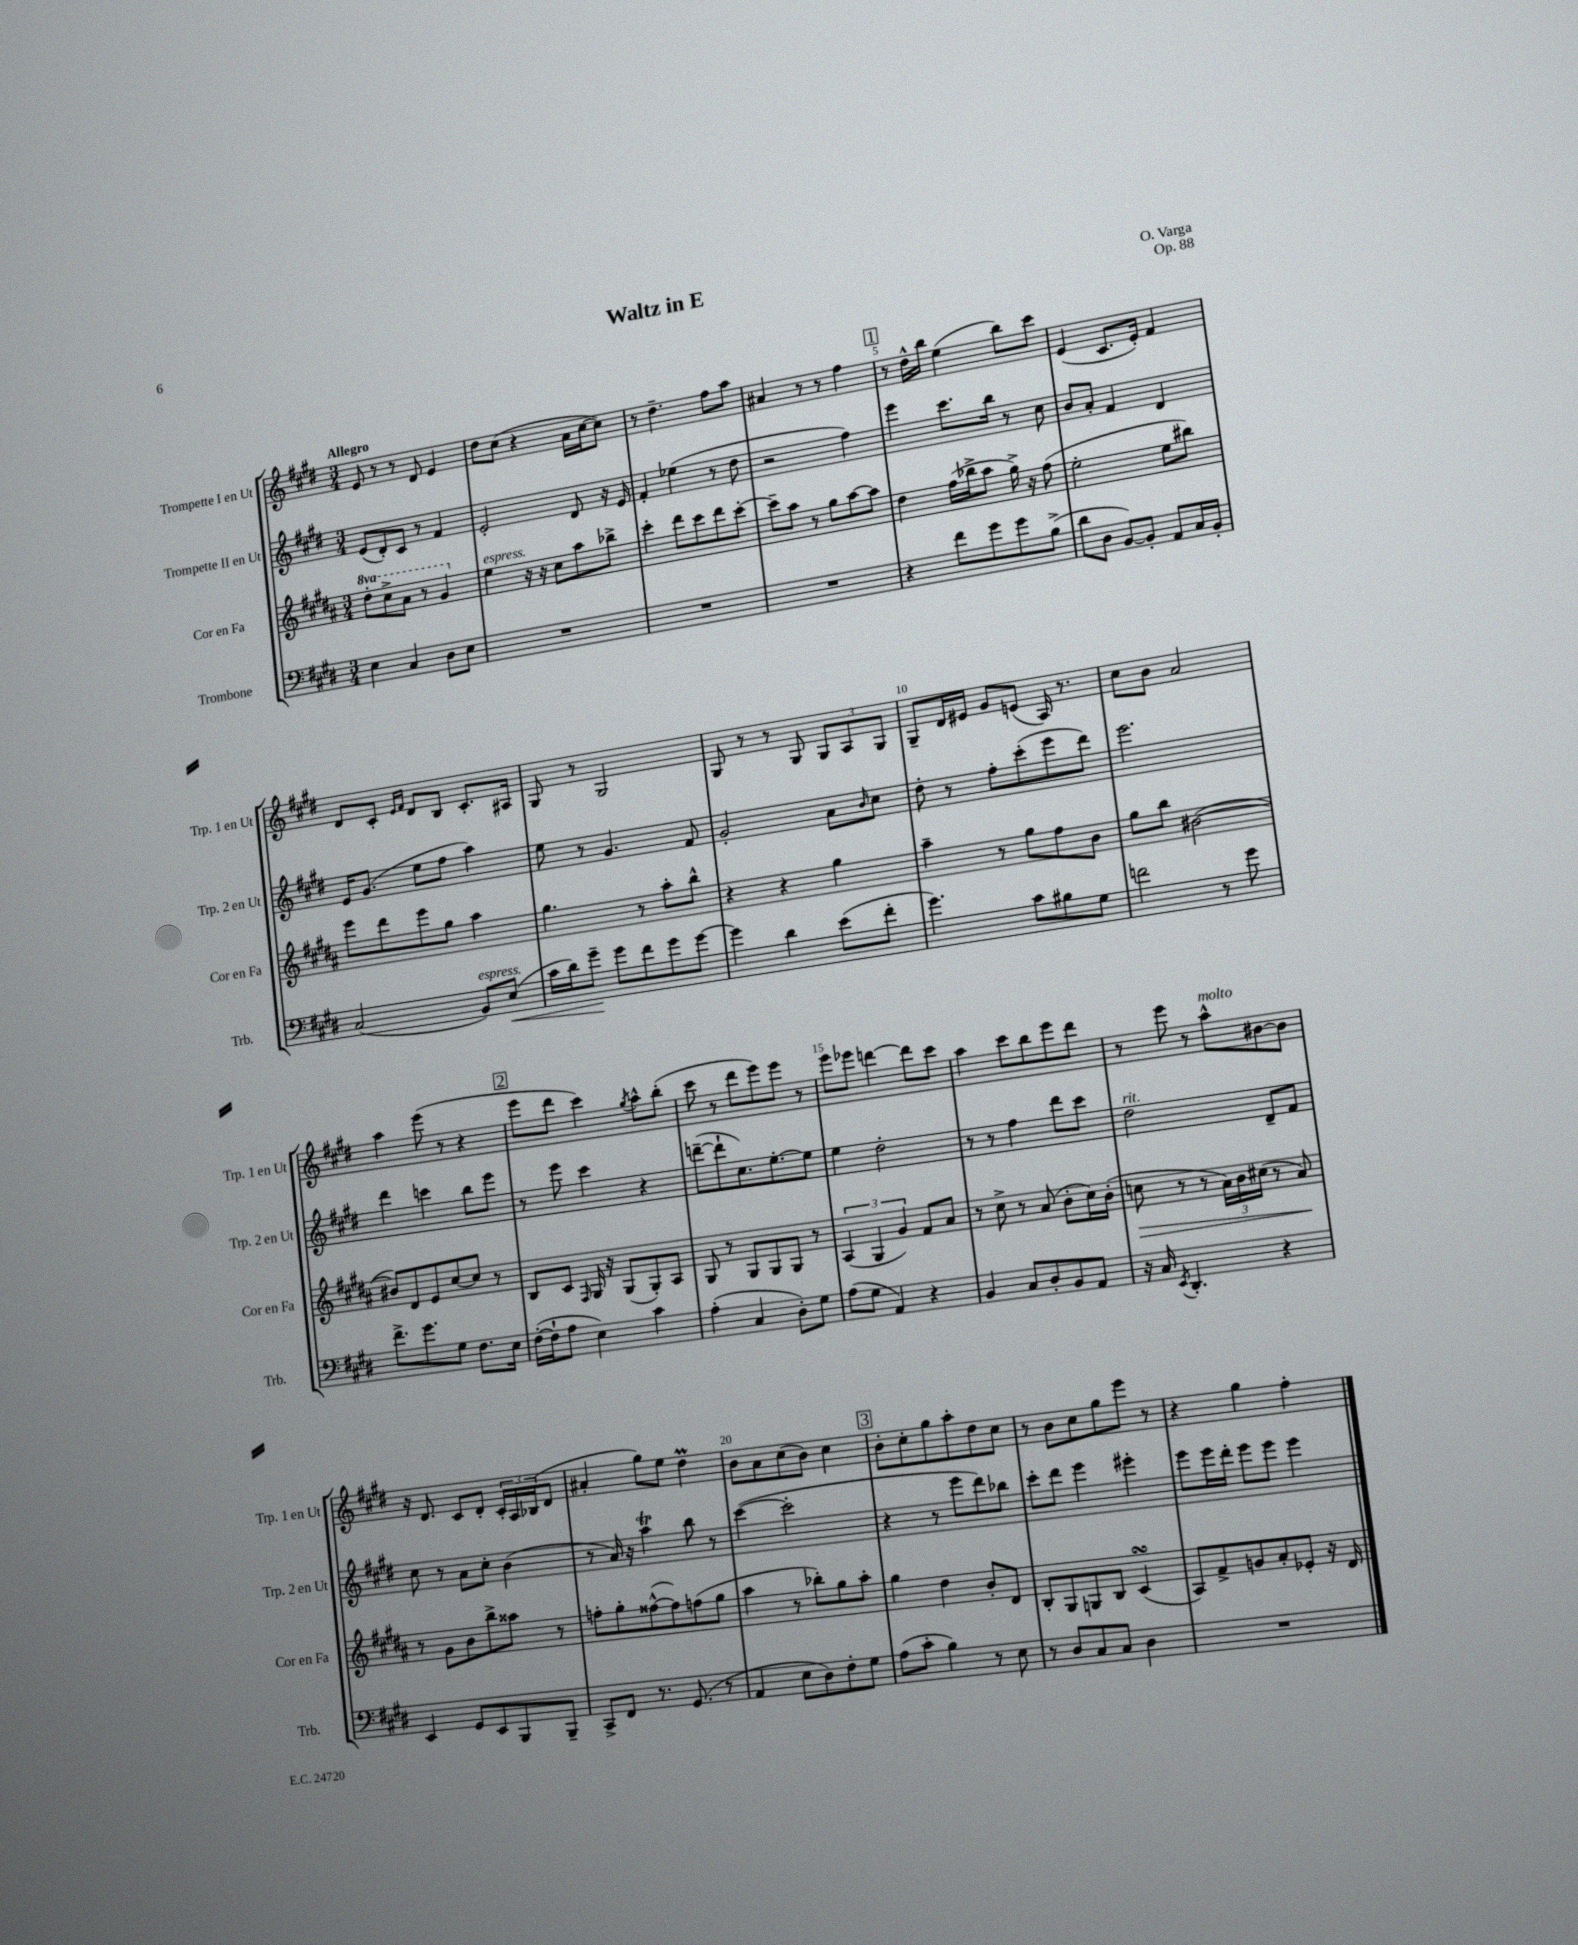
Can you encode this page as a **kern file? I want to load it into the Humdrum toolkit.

**kern	**dynam	**kern	**dynam	**kern	**kern
*part4	*part4	*part3	*part3	*part2	*part1
*staff4	*staff4	*staff3	*staff3	*staff2	*staff1
*I"Trombone	*	*I"Cor en Fa	*	*I"Trompette II en Ut	*I"Trompette I en Ut
*I'Trb.	*	*I'Cor en Fa	*	*I'Trp. 2 en Ut	*I'Trp. 1 en Ut
*clefF4	*	*clefG2	*	*clefG2	*clefG2
*k[f#c#g#d#]	*	*k[f#c#g#d#a#]	*	*k[f#c#g#d#]	*k[f#c#g#d#]
*M3/4	*	*M3/4	*	*M3/4	*M3/4
*	*	*8va	*	*	*
=1	=1	=1	=1	=1	=1
!	!	!	!	!	!LO:TX:a:B:t=Allegro
4E\	.	8ddd#'\L	.	(8e/L	8e/
.	.	8ccc#^\	.	8d#'/)	8r
4C#/	.	8aa#\J	.	8c#/J	8r
.	.	8r	.	8r	8d#/
8D#\L	.	4gg#/	.	4f#/	4e/
8E\J	.	.	.	.	.
=2	=2	=2	=2	=2	=2
*	*	*X8va	*	*	*
!	!	!LO:TX:a:i:t=espress.	!	!	!
2.r	.	4ee\	.	2e'/	8dd#\L
.	.	.	.	.	(8cc#\J
.	.	16r	.	.	4r
.	.	16r	.	.	.
.	.	8cc#\L	.	.	.
.	.	8aa#\	.	8d#/	16a\LL
.	.	.	.	.	[16cc#\J
.	.	8bb-X^\J	.	16r	8cc#\J])
.	.	.	.	16e/	.
=3	=3	=3	=3	=3	=3
2.r	.	4ccc#'\	.	4f#'/	8r
.	.	.	.	.	4.dd#~\
.	.	8ddd#\L	.	(4ee-X\	.
.	.	8ccc#\	.	.	.
.	.	8ddd#\	.	8r	8ff#\L
.	.	[8ccc#'\J	.	8dd#\	8aa\J
=4	=4	=4	=4	=4	=4
2.r	.	8ccc#~\L]	.	2r	4a#X/
.	.	8aa#\J	.	.	.
.	.	8r	.	.	8r
.	.	8gg#\L	.	.	8r
.	.	[8aa#\	.	4ff#\)	4ff#\
.	.	8aa#\J]	.	.	.
!!LO:REH:place=s1:t=1
=5	=5	=5	=5	=5	=5
4r	.	4dd#\	.	4eee\	8r
.	.	.	.	.	16dd#^^\LL
.	.	.	.	.	16bb\JJ
8f#\L	.	(16ff#\LL	.	8.ccc#\L	(4ee\
.	.	16bb-X^\J	.	.	.
8g#\	.	8aa#\J	.	.	.
.	.	.	.	16bb\Jk	.
8g#\	.	16gg#^\)	.	8r	8bb\L)
.	.	16r	.	.	.
(8B^\J	.	(8ff#\	.	8cc#\	8ccc#\J
=6	=6	=6	=6	=6	=6
8d#\L	.	2ee'\	.	8b/L	(4e/
8D#\J	.	.	.	8a'/J	.
[8BB/L)	.	.	.	4f#/	8.c#/L
8BB'/J]	.	.	.	.	.
.	.	.	.	.	16e'/Jk)
8AA/L	.	8ee\L	.	4d#/	4f#/
16C#/L	.	8bb#X\J)	.	.	.
16BB'/JJ	.	.	.	.	.
!!LO:LB:g=z
=7	=7	=7	=7	=7	=7
(2C#/	.	8eee\L	.	16e/KL	8d#/L
.	.	.	.	(8.g#/J	.
.	.	8ddd#\	.	.	8c#'/J
.	.	.	.	.	16qqe/LL
.	.	.	.	.	16qqf#/JJ
.	.	8eee\	.	8ee\L	8d#/L
.	.	8gg#\J	.	8ff#\J	8B/J
!LO:TX:a:i:t=espress.	!	!	!	!	!
8BB/L)	.	4aa#\	.	4aa\)	8.c#'/L
!	!LO:HP:b	!	!	!	!
(8E/J	<	.	.	.	.
.	.	.	.	.	16A#X/Jk
=8	=8	=8	=8	=8	=8
16c#\LL	.	4.gg#\	.	8ee\	8G#/
16d#\J)	.	.	.	.	.
8g#~\J	.	.	.	8r	8r
8g#\L	[	.	.	4.g#/	2G#/
8f#\	.	8r	.	.	.
8g#\	.	8aa#'\L	.	.	.
[8g#\J	.	8bb^^\J	.	8f#/	.
=9	=9	=9	=9	=9	=9
4g#\]	.	4r	.	2g#'/	8G#/
.	.	.	.	.	8r
4d#\	.	4r	.	.	8r
.	.	.	.	.	8G#/
(8e\L	.	4gg#\	.	8a\L	12G#/L
.	.	.	.	.	12A/
.	.	.	.	16qqb/	.
8f#'\J	.	.	.	8cc#\J	.
.	.	.	.	.	12G#/J
=10	=10	=10	=10	=10	=10
4.g#\)	.	4aa#~\	.	8dd#'\	8G#~/L
.	.	.	.	8r	16d#/L
.	.	.	.	.	16e#X/JJ
.	.	8r	.	8ff#'\L	8g#/L
8c#\L	.	8gg#\L	.	(8ccc#'\	(8en/J
8B#X\	.	8ff#\	.	8eee\	16A/)
.	.	.	.	.	8.r
8G#\J	.	8b\J	.	8ddd#\J)	.
=11	=11	=11	=11	=11	=11
2fn\	.	8gg#\L	.	2.eee\	8cc#\L
.	.	8bb\J	.	.	8b\J
.	.	([2b#X\	.	.	2a/
8r	.	.	.	.	.
8g#\	.	.	.	.	.
!!LO:LB:g=z
=12	=12	=12	=12	=12	=12
8.f#^\L	.	8b#X/L])	.	4ddd#\	4aa\
.	.	8d#/	.	.	.
8.g#\	.	.	.	.	.
.	.	8e/	.	4cccn\	(8eee\
8G#\J	.	[8cc#/	.	.	8r
8.F#\L	.	8cc#/J]	.	8bb\L	4r
.	.	8r	.	8eee\J	.
16E\Jk	.	.	.	.	.
!!LO:REH:place=s1:t=2
=13	=13	=13	=13	=13	=13
([16F#'\LL	.	8B/L	.	8r	8eee\L
16F#`\J]	.	.	.	.	.
8A\J	.	8c#/J	.	8eee\	8ddd#\J
.	.	16qqF#/	.	.	.
4E\)	.	16G#/	.	4ccc#\	4ccc#\)
.	.	16r	.	.	.
.	.	(8G#/L	.	.	.
.	.	.	.	.	8qgg#/
4c#\	.	8G#'/)	.	4r	8aa^^\L
.	.	8A#/J	.	.	(8bb'\J
=14	=14	=14	=14	=14	=14
(4A'\	.	8G#/	.	([8dddn~\L	8ccc#\
.	.	8r	.	8ddd`\]	8r
4C#/	.	8G#/L	.	8.cc#\)	8ddd#\L
.	.	8G#/	.	.	8eee\)
.	.	.	.	[8.ee'\	.
8D#'\L)	.	8G#/J	.	.	8eee\J
8G#\J	.	8r	.	8ee\J]	8r
=15	=15	=15	=15	=15	=15
(8A\L	.	(6A#/	.	4ee\	8eee\L
8G#\J	.	.	.	.	8eee-X\J
.	.	6G#/	.	.	.
4AA/)	.	.	.	2dd#'\	[4dddn\
.	.	6g#/)	.	.	.
4r	.	8f#/L	.	.	8ddd\L]
.	.	8a#/J	.	.	8ccc#\J
=16	=16	=16	=16	=16	=16
4BB/	.	8r	.	8r	4aa\
.	.	8cc#^\	.	8r	.
8C#/L	.	8r	.	4ff#\	8ccc#\L
8D#'/	.	(8a#/	.	.	8bb\
8BB/	.	8b'\L	.	8ddd#\L	8eee\
8AA/J	.	16cc#\L)	.	8ccc#\J	8ddd#\J
.	.	(16b'\JJ	.	.	.
=17	=17	=17	=17	=17	=17
!	!	!	!	!LO:TX:a:i:t=rit.	!
!	!	!	!LO:HP:b	!	!
16r	.	8ccn\	>	2dd#\	8r
16C#/	.	.	.	.	.
8qEE/	.	.	.	.	.
4.DD#'/	.	8r	.	.	8eee\
.	.	8r	.	.	8r
!	!	!	!	!	!LO:TX:a:i:t=molto
.	.	24a#\LL)	.	.	8aa^^\L
.	.	24b\	.	.	.
.	.	(24cc#X\JJ	.	.	.
4r	.	8r	.	8d#~/L	[8b#X\
.	.	8a#/)	.	8f#/J	8b#\J]
.	.	.	]	.	.
!!LO:LB:g=z
=18	=18	=18	=18	=18	=18
4EE/	.	8r	.	8cc#\	16r
.	.	.	.	.	8.d#/
.	.	8g#\L	.	8r	.
8GG#/L	.	8b\	.	8a\L	8c#/L
8EE/	.	8bb^\	.	8cc#'\J	8d#'/J
8BBB/	.	8aa##X\J	.	(4b\	24c#'/LL
.	.	.	.	.	24A/
.	.	.	.	.	(24B-X/J
8BBB~/J	.	8r	.	.	8d#/J
=19	=19	=19	=19	=19	=19
8CC#^/L	.	8ffn'\L	.	8r	4a#X'/
8FF#/J	.	8gg#'\	.	16a/)	.
.	.	.	.	16r	.
8.r	.	([8ff##X^^\	.	4aaT\	8gg#\L)
.	.	8ff##\])	.	.	8ee\J
(8.GG#/	.	.	.	.	.
.	.	(8ffn\	.	8bb\	4dd#m\
8r	.	8gg#\J	.	8r	.
=20	=20	=20	=20	=20	=20
4AA/	.	4aa#\	.	([4ccc#\	8b\L
.	.	.	.	.	8a\
8E\L	.	8r	.	2ccc#'\]	(8cc#\
8D#\)	.	8bb-X'\L)	.	.	8b\J)
8F#'\	.	8gg#\	.	.	4cc#\
8G#\J	.	8aa#'\J	.	.	.
!!LO:REH:place=s1:t=3
=21	=21	=21	=21	=21	=21
(8A\L	.	4gg#\	.	4r	8b'\L
8c#'\J	.	.	.	.	8cc#'\
4B\)	.	4dd#\	.	8r	8gg#\
.	.	.	.	8eee\L	8aa'\
8r	.	8b'/L	.	8ddd#\)	8dd#\
8E\	.	8d#/J	.	8bb-X\J	8cc#\J
=22	=22	=22	=22	=22	=22
8r	.	8B'/L	.	8ccc#'\L	8r
8D#/L	.	8G#/	.	8ddd#\J	8b\L
8C#/	.	8Gn/	.	4eee\	8cc#\
8C#/J	.	8B/J	.	.	8gg#\
4D#\	.	(4c#sSSS/	.	4eee#X'\	8eee\J
.	.	.	.	.	8r
=23	=23	=23	=23	=23	=23
2.r	.	8A#/L)	.	8eee\L	4r
.	.	8f#^/	.	16eee\L	.
.	.	.	.	16ddd#'\JJ	.
.	.	8gn/	.	8eee\L	4gg#\
.	.	8a#'/	.	8eee\J	.
.	.	8e-X'/J	.	4eee\	4ff#'\
.	.	16r	.	.	.
.	.	16d#/	.	.	.
==	==	==	==	==	==
*-	*-	*-	*-	*-	*-
